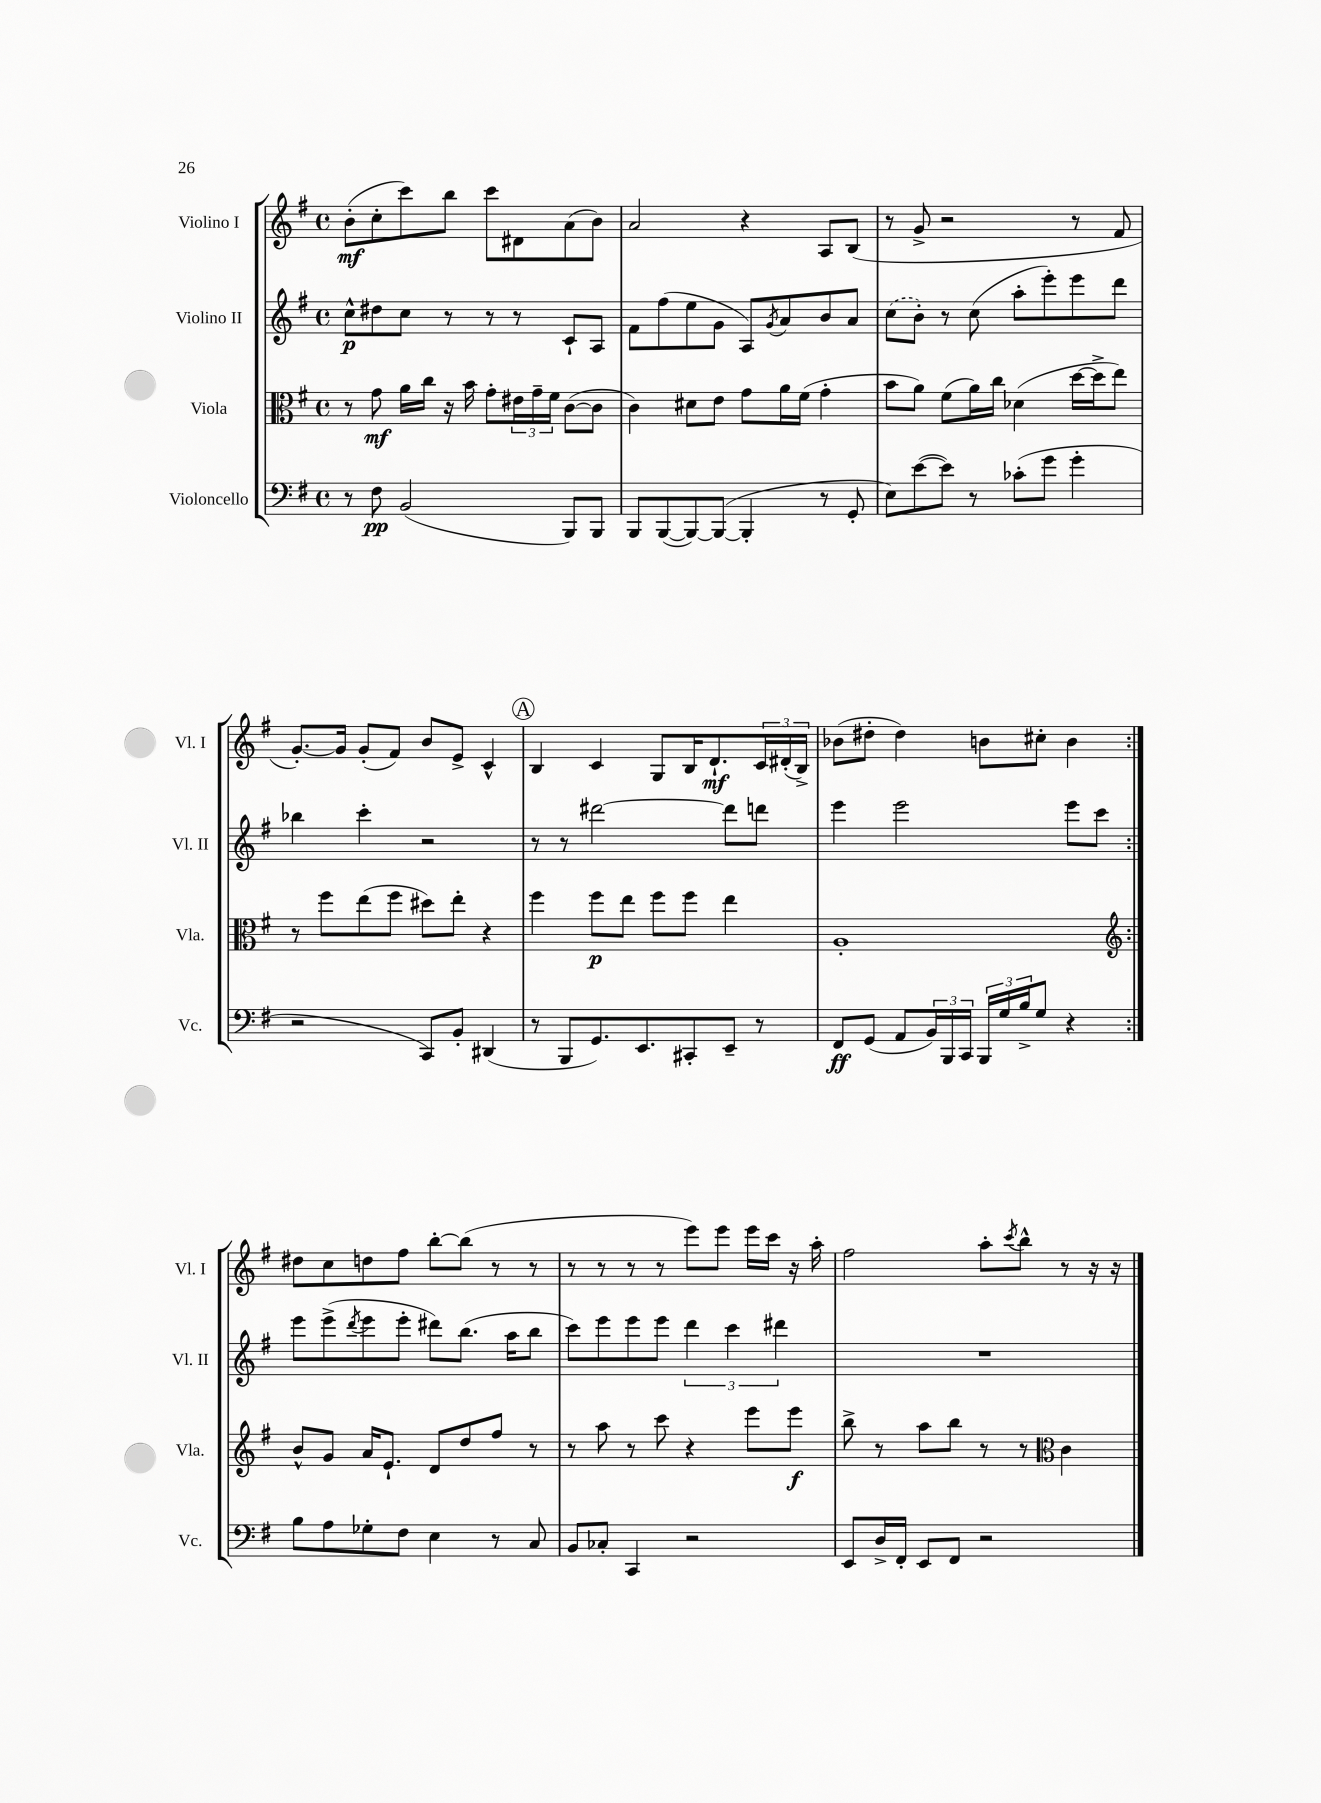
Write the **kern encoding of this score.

**kern	**kern	**kern	**kern
*staff4	*staff3	*staff2	*staff1
*clefF4	*clefC3	*clefG2	*clefG2
*k[f#]	*k[f#]	*k[f#]	*k[f#]
*M4/4	*M4/4	*M4/4	*M4/4
*met(c)	*met(c)	*met(c)	*met(c)
8r	8r	8cc^^\L	(8b'\L
8F#\	8g\	8dd#\	8cc'\
(2BB/	16a\LL	8cc\J	8ccc\)
.	16cc\JJ	.	.
.	16r	8r	8bb\J
.	16b\	.	.
.	8g'\L	8r	8ccc\L
.	24e#\L	8r	8d#\
.	24g~\	.	.
.	24f#\JJ	.	.
8BBB/L)	([8c\L	8c`/L	(8a\
8BBB/J	8c\]J	8A/J	8b\J)
=	=	=	=
8BBB/L	4c\)	8f#\L	2a/
([8BBB/	.	(8ff#\	.
8BBB/_)	8d#\L	8ee\	.
(8BBB/_J	8e\J	8g\J	.
4BBB'/]	8g\L	8A/L)	4r
.	.	8qg/	.
.	16a\L	8a/	.
.	(16f#\JJ	.	.
8r	4g'\	8b/	8A/L
8GG'/	.	8a/J	(8B/J
=	=	=	=
8E\L)	8b\L	(8cc\L	8r
([8e\	8a\J)	8b'\J)	8g^/
8e\]J)	(8f#\L	8r	2r
8r	16a\L)	(8cc\	.
.	16cc\JJ	.	.
(8c-'\L	(4d-\	8aa'\L	.
8g\J	.	8eee'\)	.
4g'\	[16dd\LL	8eee\	8r
.	16dd^\]J	.	.
.	8ee\J)	8ddd\J	8f#/
=	=	=	=
2r	8r	4bb-\	[8.g'/L)
.	8ff#\L	.	.
.	.	.	16g/]Jk
.	(8ee\	4ccc'\	(8g'/L
.	8ff#\J	.	8f#/J)
8CC/L)	8dd#\L)	2r	8b/L
8BB'/J	8ee'\J	.	8e^/J
(4DD#/	4r	.	4c^^/
=	=	=	=
8r	4ff#\	8r	4B/
8BBB/L	.	8r	.
8.GG/)	8ff#\L	[2ddd#\	4c/
.	8ee\J	.	.
8.EE/	.	.	.
.	8ff#\L	.	8G/L
8CC#'/	8ff#\J	.	16B/K
.	.	.	8.d`/
8EE~/J	4ee\	8ddd#\]L	.
8r	.	8ddd\J	24c/L
.	.	.	(24d#'/
.	.	.	24B^/JJ)
=	=	=	=
8FF#/L	1A'	4eee\	(8b-\L
(8GG/J	.	.	8dd#'\J
8AA/L	.	2eee\	4dd#\)
24BB/L)	.	.	.
24BBB/	.	.	.
24CC/JJ	.	.	.
24BBB/LL	.	.	8b\L
24G/	.	.	.
24B^/J	.	.	.
8G/J	.	.	8cc#'\J
4r	.	8eee\L	4b\
.	.	8ccc\J	.
=:|!	=:|!	=:|!	=:|!
*	*clefG2	*	*
8B\L	8b^^/L	8eee\L	8dd#\L
8A\	8g/J	(8eee^\	8cc\
.	.	8qddd/	.
8G-'\	16a/LK	8eee\	8dd\
.	8.e`/J	.	.
8F#\J	.	8eee'\J	8ff#\J
4E\	8d/L	8ddd#\L)	[8bb'\L
.	8dd/	(8.bb\J	(8bb\]J
8r	8ff#/J	.	8r
.	.	16aa\LK	.
8C/	8r	8bb\J	8r
=	=	=	=
8BB/L	8r	8ccc\L)	8r
8C-'/J	8aa\	8eee\	8r
4CC/	8r	8eee\	8r
.	8ccc\	8eee\J	8r
2r	4r	6ddd\	8eee\L)
.	.	.	8eee\J
.	.	6ccc\	.
.	8eee\L	.	16eee\LL
.	.	.	16ccc\JJ
.	.	6ddd#\	.
.	8eee\J	.	16r
.	.	.	16aa'\
=	=	=	=
8EE/L	8bb^\	1r	2ff#\
16D^/L	8r	.	.
16FF#'/JJ	.	.	.
8EE/L	8aa\L	.	.
8FF#/J	8bb\J	.	.
2r	8r	.	8aa'\L
.	.	.	8qccc/
.	8r	.	8bb^^\J
*	*clefC3	*	*
.	4c\	.	8r
.	.	.	16r
.	.	.	16r
==	==	==	==
*-	*-	*-	*-
